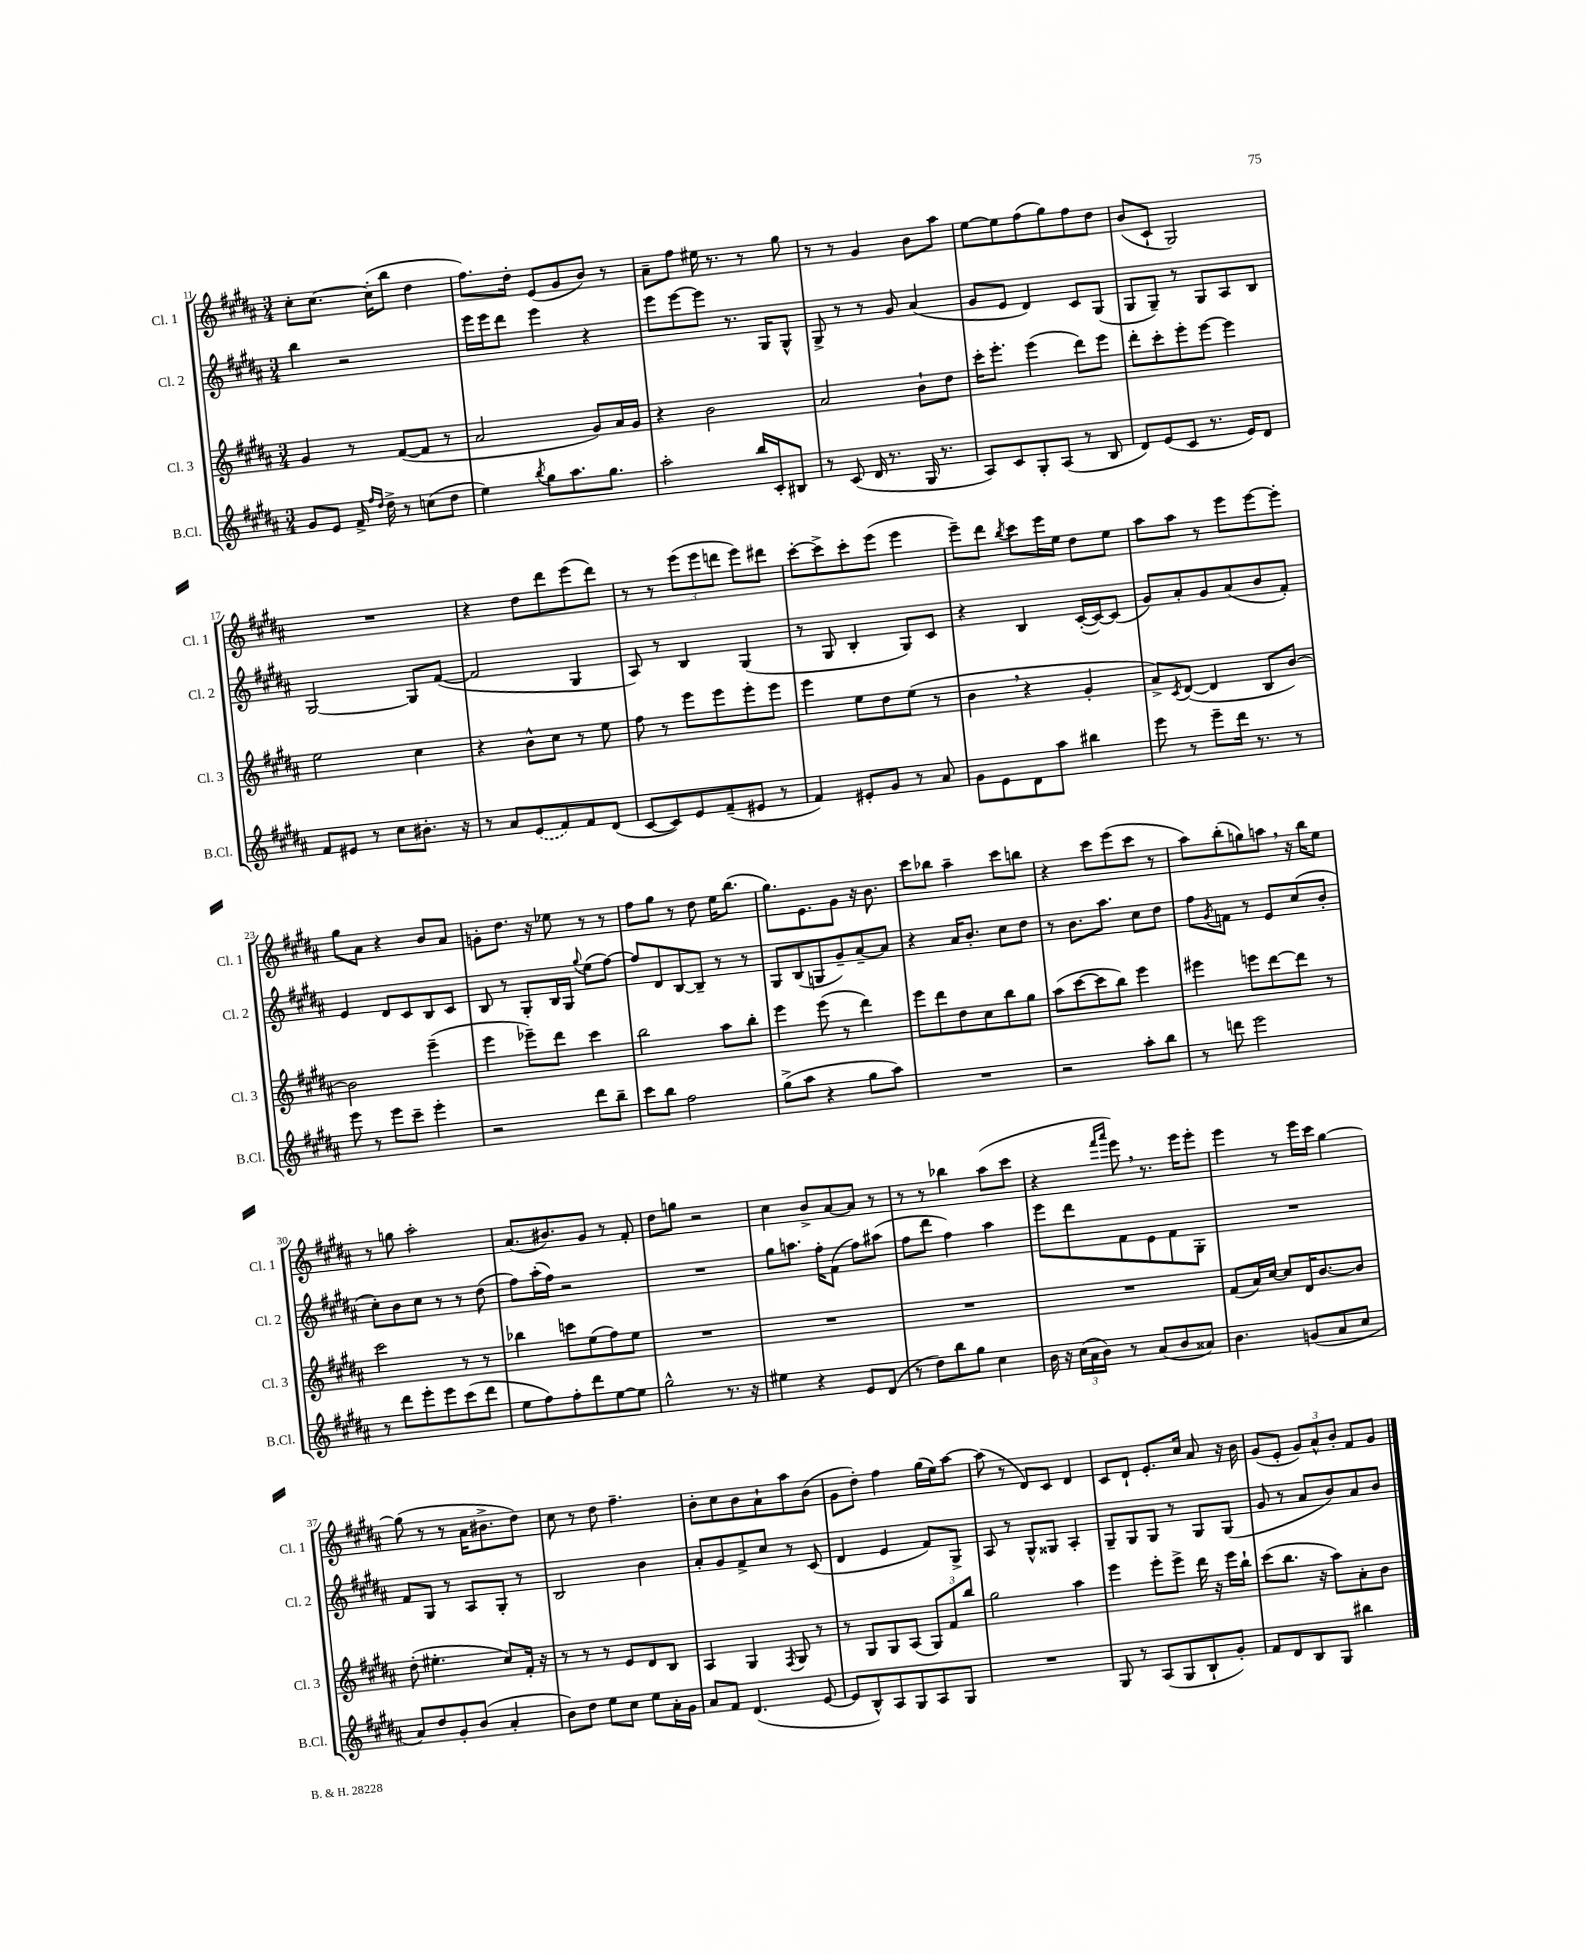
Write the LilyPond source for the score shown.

<<
\new StaffGroup <<
\new Staff = "s0" \with { instrumentName = "Cl. 1" shortInstrumentName = "Cl. 1" } {
    \clef treble \key b \major \numericTimeSignature \time 3/4
    cis''8-. cis''8.~ cis''16-.( b''8 dis''4 |
    fis''8.) dis''16-. e'8( gis'8 b'8) r8 |
    ais'8-- fis''8 eis''16 r8. r8 gis''8 |
    r8 r8 gis'4 b'8 ais''8 |
    e''8~ e''8 fis''8( gis''8) fis''8 dis''8 |
    b'8( cis'8-! gis2) |
    R2. |
    r4 dis''8 dis'''8 e'''8( dis'''8) |
    r8 r8 \tuplet 3/2 { e'''8( e'''8 d'''8 } e'''8) dis'''8 |
    cis'''8~-. cis'''8-> cis'''8-. e'''8( e'''4 |
    e'''8--) dis'''8 \acciaccatura { b''8 } cis'''8 e'''16 e''16 dis''8 e''8 |
    ais''8 ais''8 r8 e'''8 e'''8~ e'''8-. |
    gis''8 ais'8 r4 b'8 ais'8 |
    g'8-. dis''8. r16 ees''8 r8 r8 |
    fis''8 gis''8 r8 dis''8 e''16 b''8.( |
    gis''8.) e'8. gis'8 r16 b'8. |
    cis'''8 bes''8 ais''4-- cis'''8 b''8 |
    r4 cis'''8 e'''8( cis'''8 r8 |
    ais''8) b''8-.( g''8) a''8 \breathe r16 b''16 e''8 |
    r8 g''8 ais''2-. |
    ais'8.( bis'8.) gis'8 r8 fis'8-. |
    dis''8 g''8 r2 |
    cis''4 b'8-> ais'8~ ais'8 r8 |
    r8 r8 bes''4 ais''8( cis'''8 |
    r4 \grace { fis'''16 ais'''16 } e'''8) \breathe r8. e'''16 e'''8-. |
    e'''4 r8 e'''16 cis'''16 gis''4~ |
    gis''8( r8 r8 ais'16 bis'8.-> dis''8) |
    cis''8 r8 dis''8 fis''4.-- |
    b'8-. cis''8 b'8 ais'8-! ais''8 b'8( |
    gis'8 dis''8-.) fis''4 gis''16( e''16) ais''8~ |
    ais''8( r8 dis'8) cis'8 dis'4 |
    cis'8 dis'8-! e'8.-. cis''16 ais'8 r16 b'16 |
    gis'8( e'8-. \tuplet 3/2 { gis'8) ais'8-^ b'8-. } fis'8 gis'8 \bar "|." |
}
\new Staff = "s1" \with { instrumentName = "Cl. 2" shortInstrumentName = "Cl. 2" } {
    \clef treble \key b \major \numericTimeSignature \time 3/4
    b''4 r2 |
    e'''16 e'''16 dis'''8 e'''4 r4 |
    e'''8 e'''8~ e'''8 r8. gis16 gis8-^ |
    gis8-> r8 r8 gis'8 ais'4( |
    gis'8 e'8 dis'4) cis'8 gis8( |
    gis8 gis8--) r8 gis8 ais8 b8 |
    gis2~ gis8 fis'8~( |
    fis'2 gis4 |
    ais8) r8 b4 gis4( |
    r8 gis8 b4-. gis8) cis'8 |
    r4 b4 cis'16~-.( cis'16~) cis'8( |
    gis'8) ais'8-. gis'8 ais'8( b'8 fis'8-.) |
    e'4 dis'8 cis'8 b8 cis'8 |
    b8 r8 gis8-. b16 gis16 \appoggiatura { gis''8 } e''8( fis''8~) |
    fis''8 dis'8 b8~ b8-- r8 r8 |
    gis8 b8( g8 gis'8--) ais'8~-- ais'8 |
    r4 ais'16 b'8.-. cis''8 dis''8 |
    r8 b'8. ais''8. cis''8 dis''8 |
    fis''8 \acciaccatura { gis'8 } f'8 r8 e'8 cis''8( b'8-. |
    cis''8-.) b'8 cis''8 r8 r8 dis''8( |
    fis''8) ais''16-.( fis''16) r2 |
    R2. |
    gis''8 a''8. fis''16-. fis'8( fis''8) ais''8( |
    fis''8 dis'''8 fis''4) ais''4 |
    e'''8 dis'''8 fis'8 e'8 fis'8 gis8-. |
    R2. |
    fis'8 gis8 r8 ais8 gis8-. r8 |
    b2 b'4 |
    ais'8-. gis'8 fis'8-> cis''8 r8 cis'8( |
    dis'4 e'4 fis'8) gis8-> |
    ais8 r8 gis8-^ gisis8 ais4-. |
    gis8-- gis8 gis8 r8 gis8 gis8( |
    gis'8 r8 ais'8 b'8) ais'8 b'8 \bar "|." |
}
\new Staff = "s2" \with { instrumentName = "Cl. 3" shortInstrumentName = "Cl. 3" } {
    \clef treble \key b \major \numericTimeSignature \time 3/4
    gis'4 r8 fis'8~( fis'8 r8 |
    ais'2 gis'8) ais'16 gis'16 |
    r4 b'2 |
    ais'2 b'8-! dis''8 |
    cis'''16-. e'''8.-. e'''4( dis'''8) e'''8 |
    dis'''8-. cis'''8-. e'''8-. e'''8~ e'''4 |
    e''2 cis''4 |
    r4 b'8-^ cis''8 r8 e''8 |
    fis''8 r8 e'''8 e'''8 e'''8-. e'''8 |
    e'''4 e''8 dis''8 e''8( r8 |
    b'4 \breathe r4 gis'4-. |
    ais'8->) \acciaccatura { cis'8 } dis'8~( dis'4 b8 b'8~) |
    b'2 e'''4--( |
    e'''4 ees'''8--) dis'''8 cis'''4 |
    b''2 ais''8 b''8-. |
    e'''4 e'''8( r8 dis'''4) |
    e'''8 dis'''8 dis''8 cis''8 b''8 gis''8 |
    ais''8( cis'''8~ cis'''8 b''8) e'''4 |
    eis'''4 e'''8 dis'''8~ dis'''8 r8 |
    cis'''2 r8 r8 |
    bes''4 c'''8 e''8( fis''8) e''8 |
    R2. |
    R2. |
    R2. |
    R2. |
    fis'8( ais'16) cis''16~ cis''8 dis'16 b'8.~ b'8 |
    dis''8-.( eis''4.-. cis''8) fis'16-. r16 |
    r8 r8 r8 e'8 dis'8 b8 |
    ais4 gis4 \acciaccatura { fis8 } gis8 r8 |
    r8 gis8 gis8 ais8( \tuplet 3/2 { gis8) fis'8 b''8 } |
    gis''2 ais''4 |
    e'''4 e'''8-. e'''8-> dis'''16 r16 e'''16 b''16-! |
    cis'''8( b''8. r16 ais''8) ais'8-. b'8 \bar "|." |
}
\new Staff = "s3" \with { instrumentName = "B.Cl." shortInstrumentName = "B.Cl." } {
    \clef treble \key b \major \numericTimeSignature \time 3/4
    gis'8 e'8 fis'16-> \grace { fis''16 dis''16 } dis''16-> r8 c''8( dis''8 |
    e''4) \acciaccatura { b''8 } gis''8 ais''8. gis''8. |
    ais''2-. b''16 cis'16-. bis8 |
    r8 cis'8( dis'16 r8. gis16 r8. |
    ais8) cis'8 gis8-. ais8( r8 b8 |
    dis'8) e'8( cis'8 r8. e'16) dis'8 |
    fis'8 eis'8 r8 cis''8 bis'8.-. r16 |
    r8 ais'8 \once \slurDashed e'8( fis'8) fis'8 dis'8( |
    cis'8~ cis'8) e'8 fis'8--( eis'8 r8 |
    fis'4) eis'8-. gis'8 r8 ais'8 |
    gis'8 e'8 dis'8 ais''8 bis''4 |
    e'''8 r8 e'''8-- dis'''16 r8. r8 |
    e'''8 r8 e'''8 cis'''8-- e'''4-. |
    r2 dis'''8 b''8-- |
    cis'''8 b''8 fis''2 |
    gis''8->( ais''8 r4 gis''8 ais''8) |
    R2. |
    r2 ais''8-. b''8 |
    r8 d'''8 e'''2 |
    r8 dis'''8 e'''8-. e'''8 cis'''8( dis'''8 |
    e''8 fis''8) fis''8-. dis'''8 e''8~ e''8 |
    gis''2-^ r8. r16 |
    eis''4 r4 e'8 dis'8( |
    r8 dis''8) b''8 gis''8 cis''4 |
    b'16 r16 \tuplet 3/2 { cis''16( ais'16 b'16) } r8 ais'8( b'8 aisis'8) |
    b'4. g'8( ais'8 cis''8 |
    ais'8) dis''8 gis'8-. b'8( ais'4-. |
    b'8) dis''8 e''8 cis''8 e''8 ais'16-. gis'16 |
    ais'8 fis'8 dis'4.( e'8~ |
    e'8 b8-^) ais8 gis8 ais8 gis8 |
    R2. |
    gis8 r8 ais8( gis8 b8-! gis'8-.) |
    fis'8 dis'8 b8 gis8 bis''4 \bar "|." |
}
>>
>>
\layout { \context { \Score currentBarNumber = #11 } }
